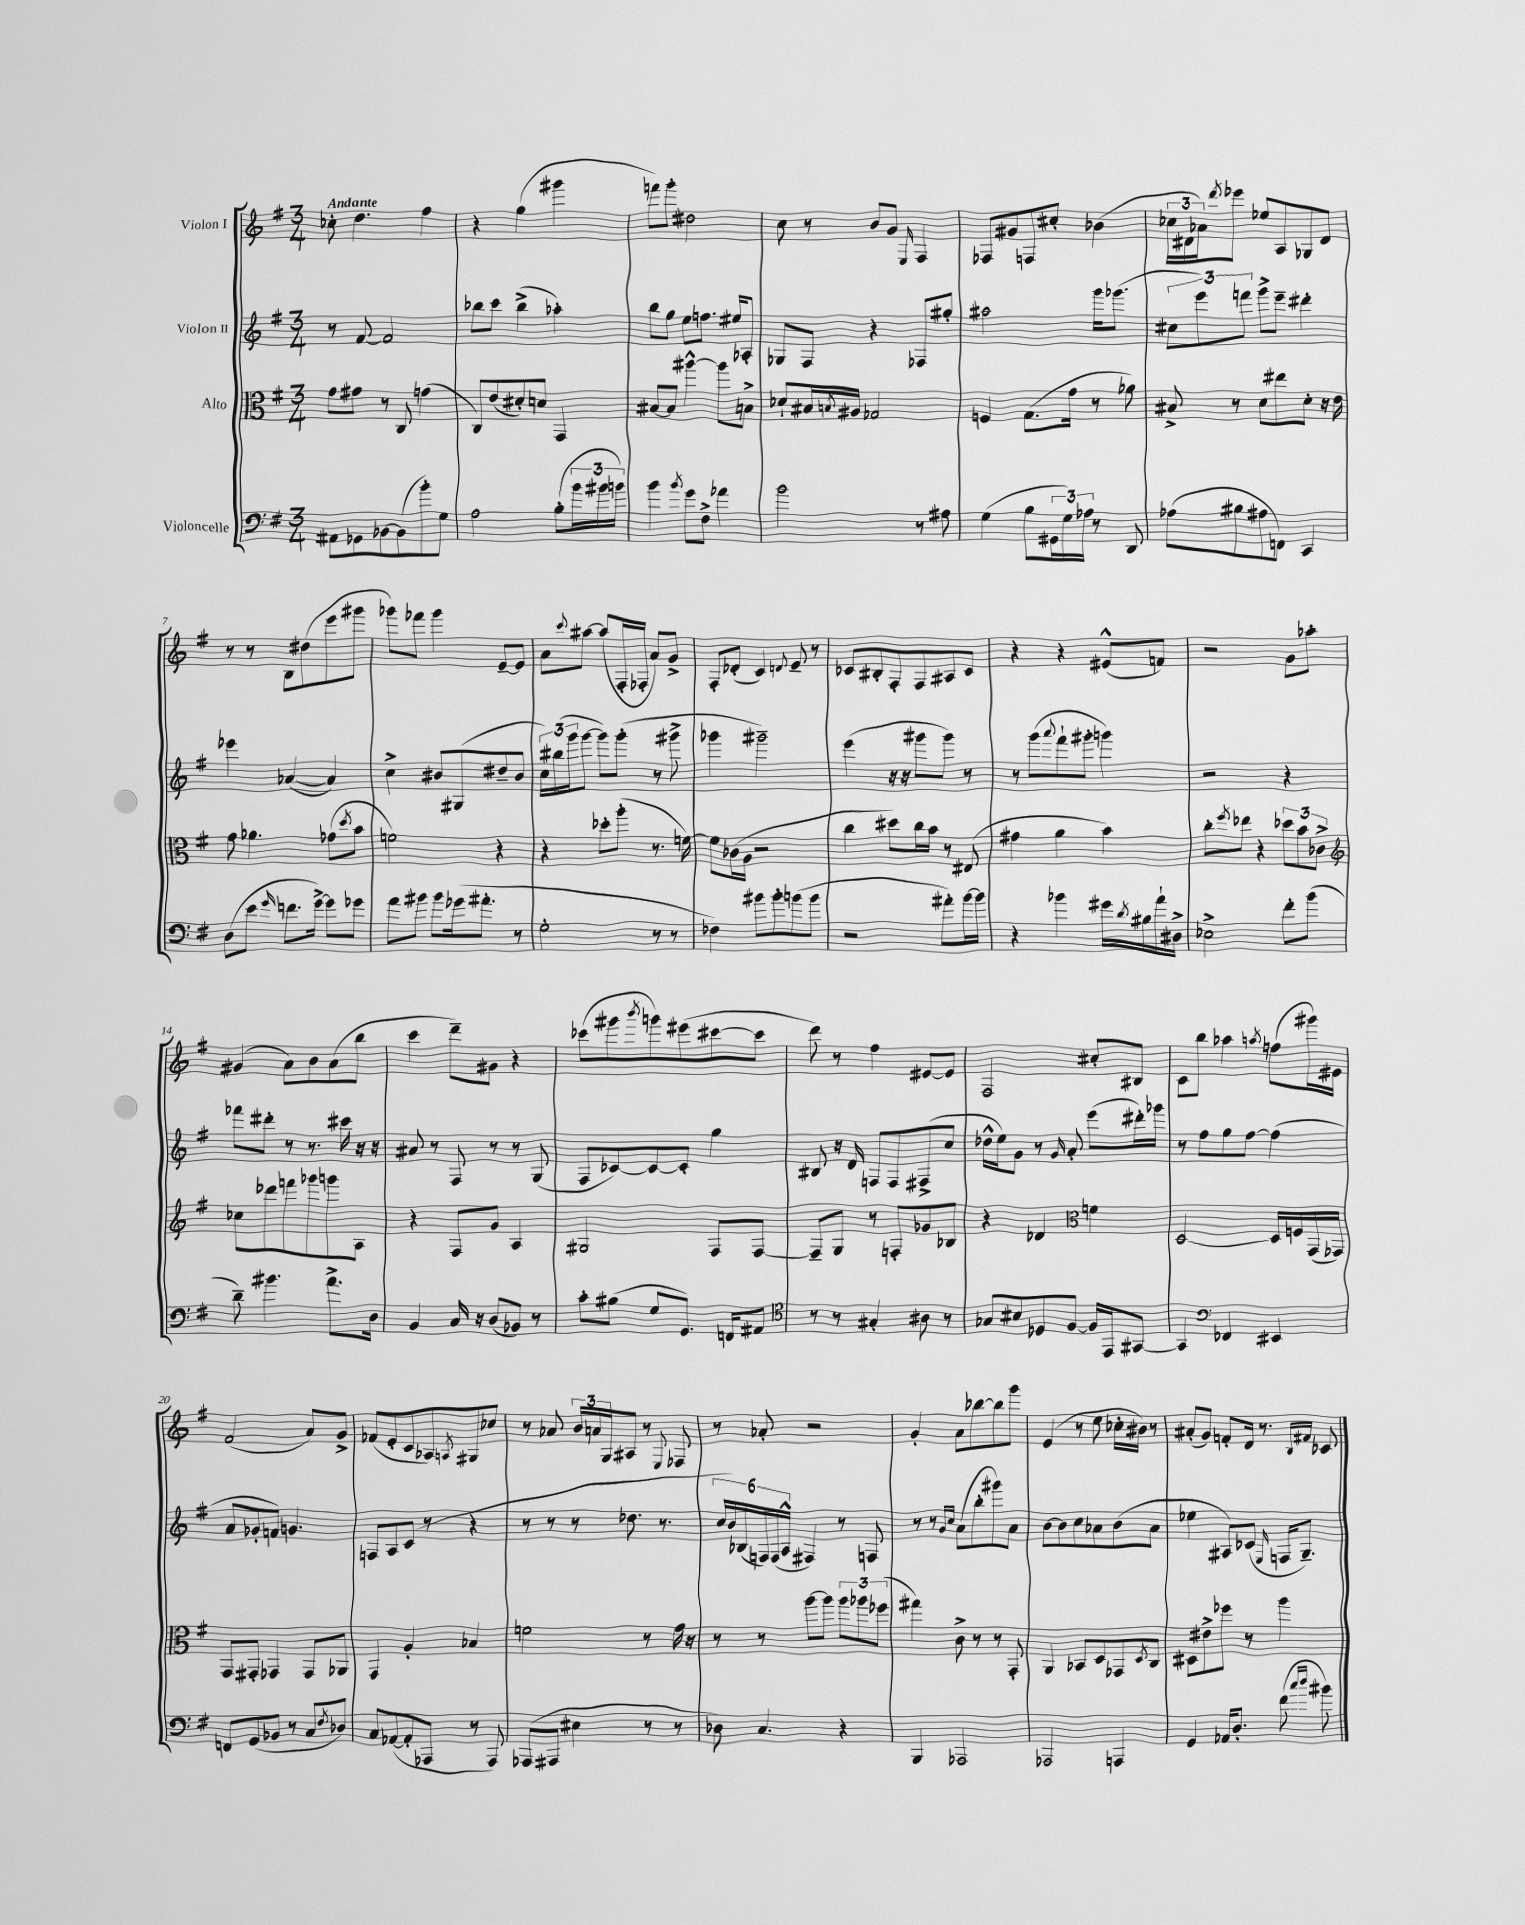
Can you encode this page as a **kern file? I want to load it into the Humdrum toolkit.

**kern	**kern	**kern	**kern
*part4	*part3	*part2	*part1
*staff4	*staff3	*staff2	*staff1
*I"Violoncelle	*I"Alto	*I"Violon II	*I"Violon I
*clefF4	*clefC3	*clefG2	*clefG2
*k[f#]	*k[f#]	*k[f#]	*k[f#]
*M3/4	*M3/4	*M3/4	*M3/4
=1	=1	=1	=1
!	!	!	!LO:TX:a:B:t=Andante
8AA#X\L	8g\L	8r	8cc-X'\
8GG-X\	8g#X\J	[8f#/	4.dd\
[8BB-X\	8r	2f#/]	.
(8BB-\]	8C/	.	.
8b'\)	(4gn\	.	4ff#\
8G\J	.	.	.
=2	=2	=2	=2
2A\	8C/L)	8bb-X\L	4r
.	(8e/	8ccc\J	.
.	8d#X'/)	(4bb-^\	(4gg\
.	8dn/J	.	.
(8B'\L	4GG/	4aa-X'\)	4ggg#X\
24b\L	.	.	.
24b#X\	.	.	.
24bn\JJ)	.	.	.
=3	=3	=3	=3
4b\	[8B#X/L	8bb\L	8fffn\L)
.	8B#/J]	8gg\J	8ggg'\J
8qb/	.	.	.
8g\L	[4aa#X^^\	8ee\L	2dd#X\
8F#^\J	.	8.ffn\J	.
4a-X\	8aa#\L]	.	.
.	.	16ee#X/KL	.
.	8Bn^\J	8A-X'/J	.
=4	=4	=4	=4
2b\	8d-X`/L	8G-X/L	8cc\
.	16B#X/L	8F#/J	8r
.	8qBn/	.	.
.	16A#X/JJ	.	.
.	2G-X/	4r	8b/L
.	.	.	8g/J
.	.	.	16qqE/
8r	.	8F-X/L	4F#/
8A#X\	.	8gg#X'/J	.
=5	=5	=5	=5
(4G\	4Fn/	2aa#X\	8F-X/L
.	.	.	8g#X/
8B\L	(8.G\L	.	8Fn/
24GG#X\L	.	.	8cc#X'/J
24G\)	.	.	.
.	16g\Jk	.	.
24A-X\JJ	.	.	.
8r	8r	16ggg\KL	(4b-X\
.	.	(8.ggg-X\J	.
8DD/	8a-X\)	.	.
=6	=6	=6	=6
(8A-X\L	8B#X^/	12cc#X\L	24cc-X\LL
.	.	.	24d#X\
.	.	12eee\)	24a-X\J)
.	.	.	8qddd/
8B#X\	8r	.	8eee-X\J
.	.	12fffn\J	.
8A#X\	8d\L	8ggg^\L	8ee-X/L
8FFn\J)	8ee#X\	8eee~\J	8A/
4CC/	8d'\J	4ddd#X'\	8G-X/
.	16r	.	8d#/J
.	16e\	.	.
!!LO:LB:g=z
=7	=7	=7	=7
(8D\L	8g\	4eee-X\	8r
8e\J	4.a-X\	.	8r
16qqg/	.	.	.
8.fn\L	.	([4a-X/	8B\L
.	.	.	(8dd#X\
[16g^\Jk)	.	.	.
8g\L]	(8g-X\L	4a-/])	8eee\
.	8qdd/	.	.
8g-X\J	8b\J	.	8ggg#X\J
=8	=8	=8	=8
8a\L	2fn\)	4cc^\	8ggg-X\L)
8b#X\J	.	.	8fff-X\J
8b#\L	.	8b#X/L	4ggg-\
(16g-X\k	.	(8G#X/	.
8.a#X'\J	.	.	.
.	4r	8dd#X~/	[8e~/L
8r	.	8b#/J	8e/J]
=9	=9	=9	=9
2G'\	4r	24cc\LL)	8a\L
.	.	(24bb#X\	.
.	.	24ggg\J	.
.	.	.	8qqccc/
.	.	[8ggg\J	[8aa#X\J
.	8dd-X'\L	8ggg\L])	(8aa#/L]
.	(8aa'\J	(8ggg'\J	16F#'/L
.	.	.	16F-X'/JJ
8r	8.r	8r	8a/L)
8r	.	8ggg#X^\	8g^/J
.	[16fn\)	.	.
=10	=10	=10	=10
4F-X\)	8f\L]	4ggg-X\	8F#'/L
.	(16c-X\L	.	(8d-X'/J
.	16A\JJ	.	.
8b#X\L	2r	2ggg#X~\)	4c/)
8b#'\	.	.	.
.	.	.	8qqdn/
(8bn\	.	.	8e~/
8b\J	.	.	8r
=11	=11	=11	=11
2r	4cc\	(4eee\	8c-X/L
.	.	.	8B#X'/
.	8dd#X\L)	16r	8F#'/
.	.	16r	.
.	16cc\L	8ggg#X\L	8F#/
.	16b\JJ	.	.
8a#X'\L)	8r	8ggg#\J)	8A#X/
[16b\L	(8E#X/	8r	8c-/J
16b\JJ]	.	.	.
=12	=12	=12	=12
4r	4g#X\	8r	4r
.	.	(8ggg\L	.
.	.	8qqaaa/	.
4b-X\	4a\	8fff#`\	4r
.	.	8ggg#X'\J	.
16g#X\LL	4b\)	4gggn\)	(8e#X^^/L
8qd/	.	.	.
16B#X\	.	.	.
16a`\	.	.	8fn/J)
16D#X^\JJ	.	.	.
=13	=13	=13	=13
2E-X^\	8cc'\L	2r	2r
.	8qff#/	.	.
.	8ee-X\J	.	.
.	4r	.	.
8f#'\L	12dd-X\L	4r	8g\L
.	12b\	.	.
(8b\J	.	.	8aa-X'\J
.	12c-X^\J	.	.
!!LO:LB:g=z
=14	=14	=14	=14
*	*clefG2	*	*
8d~\)	8cc-X\L	8fff-X\L	(4g#X/
4.b#X\	8ddd-X\	8ddd#X'\J	.
.	8fffn\	8r	8a\L)
.	8ggg-X\	8.r	8b\
8.a^\L	8gggn\	.	(8a\
.	.	16ccc#X\	.
.	8A\J	16r	8bb\J
16D\Jk	.	16r	.
=15	=15	=15	=15
4BB/	4r	8a#X/	4ccc\
.	.	8r	.
16C/	8F#/L	8F#/	8ddd~\L)
16r	.	.	.
(8D/L	8g/J	8r	8g#X\J
8BB-X/J)	4A/	8r	4r
8r	.	(8G/	.
=16	=16	=16	=16
8c'\L	2G#X/	8F#/L	(8ccc-X\L
(8B#X\J	.	[8c-X/)	8ggg#X\
.	.	.	8qbbb/
8G/L	.	8c-/_	8gggn\)
8.GG/J)	.	8c-'/J]	(8eee#X\
.	8F#/L	4gg\	[8ccc#X\
16FFn/KL	.	.	.
8AA#X/J	[8F#/J	.	8ccc#\J]
=17	=17	=17	=17
*clefC4	*	*	*
8r	8F#~/L]	8B#X/	8ddd\)
8r	8G/J	16r	8r
.	.	16d/	.
4G#X'/	8r	8Fn/L	4ff#\
.	8Fn'/L	8F/	.
8A#X\	8g-X/	(8F#X^/	[8e#X/L
8r	8B-X/J	8cc/J	8e#/J]
=18	=18	=18	=18
8G-X/L	4r	16dd-X^^\LL	2F#/
.	.	16ee\J)	.
8B#X/	.	8g\J	.
8D-X/	4d-X/	8r	.
.	.	16qqg/	.
[8F#/J	.	8a'/	.
*	*clefC3	*	*
16F#/LL]	4fn\	(8eee\L	8cc#X'/L
16EE/J	.	.	.
[8GG#X/J	.	16ddd#X'\L)	8B#X/J
.	.	16ggg-X\JJ	.
=19	=19	=19	=19
4GG#/]	[2D/	8r	8c\L
.	.	8ff#\L	8bb\J
*clefF4	*	*	*
4FF-X/	.	8gg\	4aa-X\
.	.	[8ff#\J	.
.	.	.	8qaan/
4EE#X/	16D/LL]	(4ff#\]	(8ffn\L
.	16Fn/	.	.
.	(16GG/	.	16ggg#X\L)
.	16GG-X/JJ)	.	16e#X\JJ
!!LO:LB:g=z
=20	=20	=20	=20
8FFn/L	8GG/L	8a/L	(2f#/
(8GG/	8GG#X'/J	8g-X'/	.
8BB-X/J	4GG-X/	8fn/J)	.
8r	.	4.gn/	.
8C/L	8GG-/L	.	8a/L)
8qF#/	.	.	.
8D-X/J)	8AA-X/J	.	8g^/J
=21	=21	=21	=21
8C/L	4GG/	8Fn/L	(8f-X/L
([8AA-X/	.	8A/	8e'/
8AA-'/]	4A'/	(8c/J	8c/
8AAA-X/J	.	8r	8A-X/)
.	.	.	8qAn/
8r	4B-X/	4r	8G#X/
8AAA-/)	.	.	8cc-X/J
=22	=22	=22	=22
(8AAA-X/L	2fn\	8r	8r
8AAA#X/J	.	8r	8a-X/
4E#X\	.	8r	24b/LL
.	.	.	24an/
.	.	.	24G/J
.	.	8.dd-X\	8A#X/J
8r	8r	.	8r
.	.	8.r	.
.	.	.	8qqE/
8r	16g\	.	8F-X/
.	16r	.	.
=23	=23	=23	=23
8D-X\)	8r	24cc/LL	8r
.	.	24b/)	.
.	.	(24B-X/	.
4.C/	8r	24Fn/)	8a-X'/
.	.	(24F/	.
.	.	24A^^/JJ	.
.	[8aa\L	4F#X/)	2r
.	8aa\J]	.	.
4r	12aa\L	8r	.
.	12aa-X\	.	.
.	.	8Fn/	.
.	(12ff-X\J	.	.
=24	=24	=24	=24
4BBB/	4gg#X\)	8r	4g'/
.	.	8r	.
.	.	16qqg/LL	.
.	.	16qqcc/JJ	.
2AAA-X/	8c^\	(8a\L	8a\L
.	8r	8bb'\	[8bb-X\
.	8r	8ggg#X\)	8bb-\]
.	8GG'/	8a\J	8ggg\J
=25	=25	=25	=25
2AAA-X/	4AA/	[8b\L	(4e/
.	.	8b\]	.
.	8BB-X/L	8cc\	8r
.	8D/	8a-X\	8ee\
4AAAn/	8GG-X/	(8b\	16cc-X'\LL
.	.	.	16b#X\JJ)
.	8qD/	.	.
.	8C/J	8a-\J	8r
=26	=26	=26	=26
4GG/	8D#X\L	4ee-X\	(8a#X'/L
.	8e#X^\	.	8g/J)
16AA-X/KL	8ff-X\J	8A#X/L)	8fn'/L
8.D'/J	.	.	.
.	8r	(8c-X/J	16d/Jk
.	.	.	8.r
.	.	16qqE/	.
(8f#\	4aa\	16Fn/KL	.
.	.	8.G~/J)	.
16qqcc/LL	.	.	16qqB/LL
16qqdd/JJ	.	.	16qqf#X/JJ
8b#X\)	.	.	8c-X/
==	==	==	==
*-	*-	*-	*-
